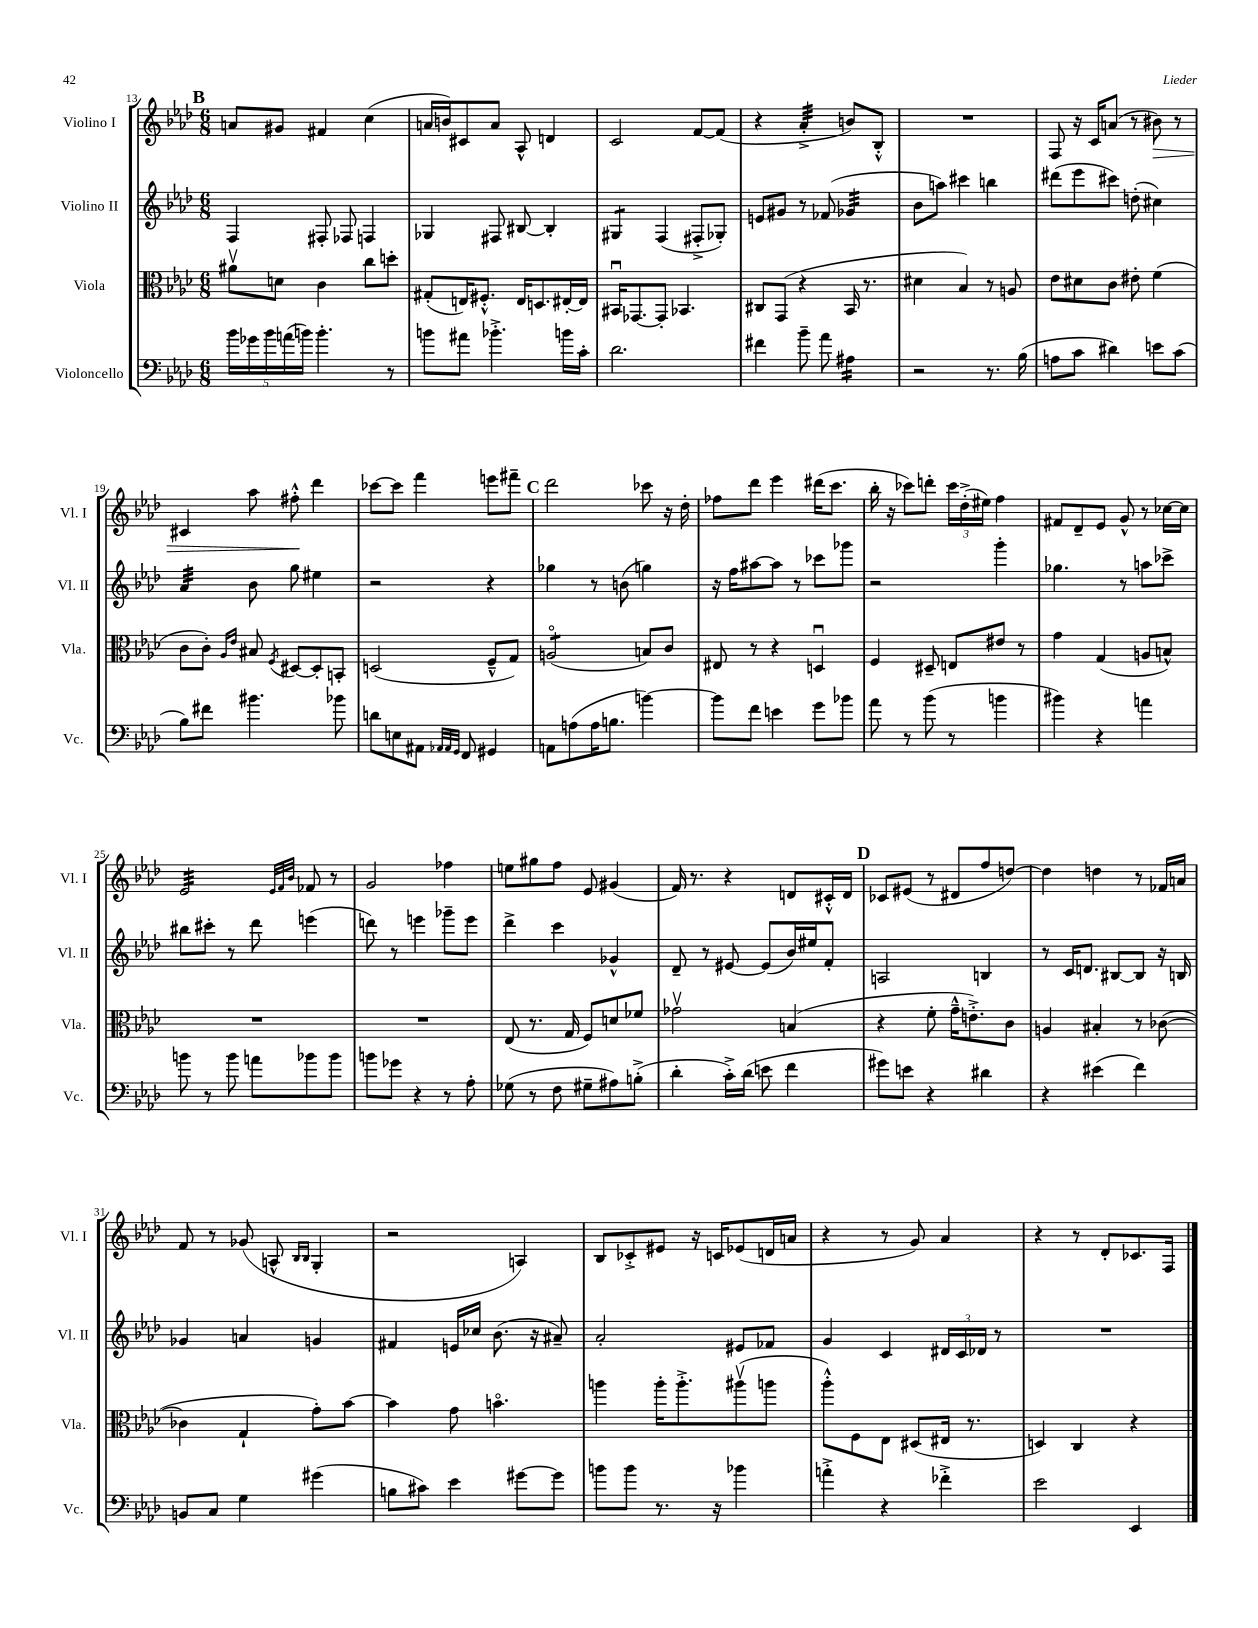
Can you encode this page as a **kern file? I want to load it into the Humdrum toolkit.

**kern	**kern	**kern	**kern
*staff4	*staff3	*staff2	*staff1
*clefF4	*clefC3	*clefG2	*clefG2
*k[b-e-a-d-]	*k[b-e-a-d-]	*k[b-e-a-d-]	*k[b-e-a-d-]
*M6/8	*M6/8	*M6/8	*M6/8
20b-	8a#v	4F	8a
20g-	.	.	.
20b-	.	.	.
.	8d	.	8g#
(20a	.	.	.
20b)	.	.	.
4.b'	4c	8F#'	4f#
.	.	8F-	.
.	8cc	4F	(4cc
8r	8dd'	.	.
=	=	=	=
8b	(8G#'	4G-	16a
.	.	.	16b)
8a#	16E)	.	8c#
.	8.F#'^^	.	.
4.b-'^	.	8F#	8a
.	16E	[8B#	8A-^^
.	8.D	.	.
.	.	4B#']	4d
16b	[16E#'	.	.
16c'	16E#]	.	.
=	=	=	=
2.d-	16BB#u	4G#	2c
.	[8.GG-	.	.
.	8GG-']	(4F	.
.	4.BB-	.	.
.	.	8F#'^	[8f
.	.	8G-')	(8f]
=	=	=	=
4f#	8C#	8e	4r
.	(8GG	8g#	.
8b-~	4r	8r	4a-'^
8a-	.	(8f-	.
4A#	16BB-	4g-	8b)
.	8.r	.	.
.	.	.	8B-'^^
=	=	=	=
2r	4d#	8b-	2.r
.	.	8aa)	.
.	4B-)	4ccc#	.
8.r	8r	4bb	.
.	8A	.	.
(16B-	.	.	.
=	=	=	=
8A	8e-	(8ddd#	8F
8c	8d#	8eee-	16r
.	.	.	16c
4d#)	8c	8ccc#)	(8a
.	8e#'	(8dd'	8r
8e	(4f	4cc#)	8b#)
(8c	.	.	8r
=	=	=	=
8B-)	8c	4a-	4c#
8f#	8c')	.	.
.	16qqA-	.	.
.	16qqe-	.	.
4.b#	8B#	8b-	8aa-
.	8qF	.	.
.	[8D#	8gg	8ff#'^^
.	8D#']	4ee#	4ddd-
8b-	8BB'	.	.
=	=	=	=
8d	(2D	2r	[8ccc-
8E	.	.	8ccc-]
8AA#	.	.	4fff
32qqAA-	.	.	.
32qqAA-	.	.	.
32qqGG	.	.	.
8FF	.	.	.
4GG#	8F~^^	4r	8eee
.	8G)	.	8fff#~
=	=	=	=
8AA	(2Ao	4gg-	2ddd-
(8A	.	.	.
16A	.	8r	.
8.B	.	.	.
.	.	(8b	.
[4b)	8B)	4gg)	8ccc-
.	8c	.	16r
.	.	.	16dd-'
=	=	=	=
8b]	8E#	16r	8ff-
.	.	16ff	.
8f	8r	[8aa#	8ddd-
4e	4r	8aa#]	4eee-
.	.	8r	.
8g	4Du	8ccc-	(16ddd#
.	.	.	8.ccc
8b-	.	8ggg-	.
=	=	=	=
8a-	4F	2r	16bb-'
.	.	.	16r
8r	.	.	8ccc-)
(8b-	8D#~	.	8ddd'
8r	8E	.	24ccc-
.	.	.	(24dd-'^
.	.	.	24ee#)
4b	8e#	4ggg'	4ff
.	8r	.	.
=	=	=	=
4b#)	4g	4.gg-	8f#
.	.	.	8d-~
4r	(4G	.	8e-
.	.	8r	8g^^
4a	8A	8aa	8r
.	8B^^)	8ccc-^	[16cc-
.	.	.	16cc-]
=	=	=	=
8b	2.r	8bb#	2e-
8r	.	8ccc#'	.
8b	.	8r	.
8a	.	8ddd-	.
.	.	.	32qqe-
.	.	.	32qqf
.	.	.	32qqb-
8b-	.	(4eee	8f-
8b-	.	.	8r
=	=	=	=
8b	2.r	8ddd)	2g
8g-	.	8r	.
4r	.	4eee	.
8r	.	8ggg-~	4ff-
8A-'	.	8eee	.
=	=	=	=
(8G-	(8E-	4ddd-^	8ee
8r	8.r	.	8gg#
8F	.	4ccc	8ff
.	16G	.	.
8G#~	8F)	.	8e-
8A#)	8d	4g-^^	(4g#
(8B'^	8f-	.	.
=	=	=	=
4d-'	2g-v	8d-~	16f)
.	.	.	8.r
.	.	8r	.
16c'^)	.	[8e#	4r
(16d-	.	.	.
8e	.	(8e#]	.
4f	(4B	16b-)	8d
.	.	16ee#	.
.	.	8f'	16c#'^^
.	.	.	16d
=	=	=	=
8g#)	4r	2A	8c-
8e	.	.	(8e#
4r	8f'	.	8r
.	16g~^^	.	8d#
.	8.e'^)	.	.
4d#	.	4B	8ff
.	8c	.	[8dd)
=	=	=	=
4r	4A	8r	4dd]
.	.	16c	.
.	.	8.d	.
(4e#	4B#'	.	4dd
.	.	[8B#	.
4f)	8r	8B#]	8r
.	([8c-	16r	16f-
.	.	16B	16a
=	=	=	=
8BB	4c-]	4g-	8f
8C	.	.	8r
4G	4G`	4a	(8g-
.	.	.	8A^^
.	.	.	16qqB-
.	.	.	16qqB-
(4g#	8g')	4g	4G'
.	[8b-	.	.
=	=	=	=
8B	4b-]	4f#	2r
8c#)	.	.	.
4e-	8g	16e	.
.	.	16cc-	.
.	4.bo	(8.b-	.
[8g#	.	.	4A)
.	.	16r	.
8g#]	.	8a#~)	.
=	=	=	=
8b	4aa	2a-'	8B-
8b	.	.	8c-'^
8.r	16aa'	.	8e#
.	8.aa'^	.	.
.	.	.	16r
16r	.	.	16c
4b-	(8aa#v	8e#	(8e-
.	8aa	8f-	16d
.	.	.	16a
=	=	=	=
4a'^	8aa-'^^)	4g	4r
.	8F	.	.
4r	8E-	4c	8r
.	(8D#	.	8g)
4f-'^	16E#	24d#	4a-
.	.	24c	.
.	8.r	.	.
.	.	24d-	.
.	.	8r	.
=	=	=	=
2e-	4D)	2.r	4r
.	4C	.	8r
.	.	.	8d-'
4EE-	4r	.	8.c-
.	.	.	16F
==	==	==	==
*-	*-	*-	*-
